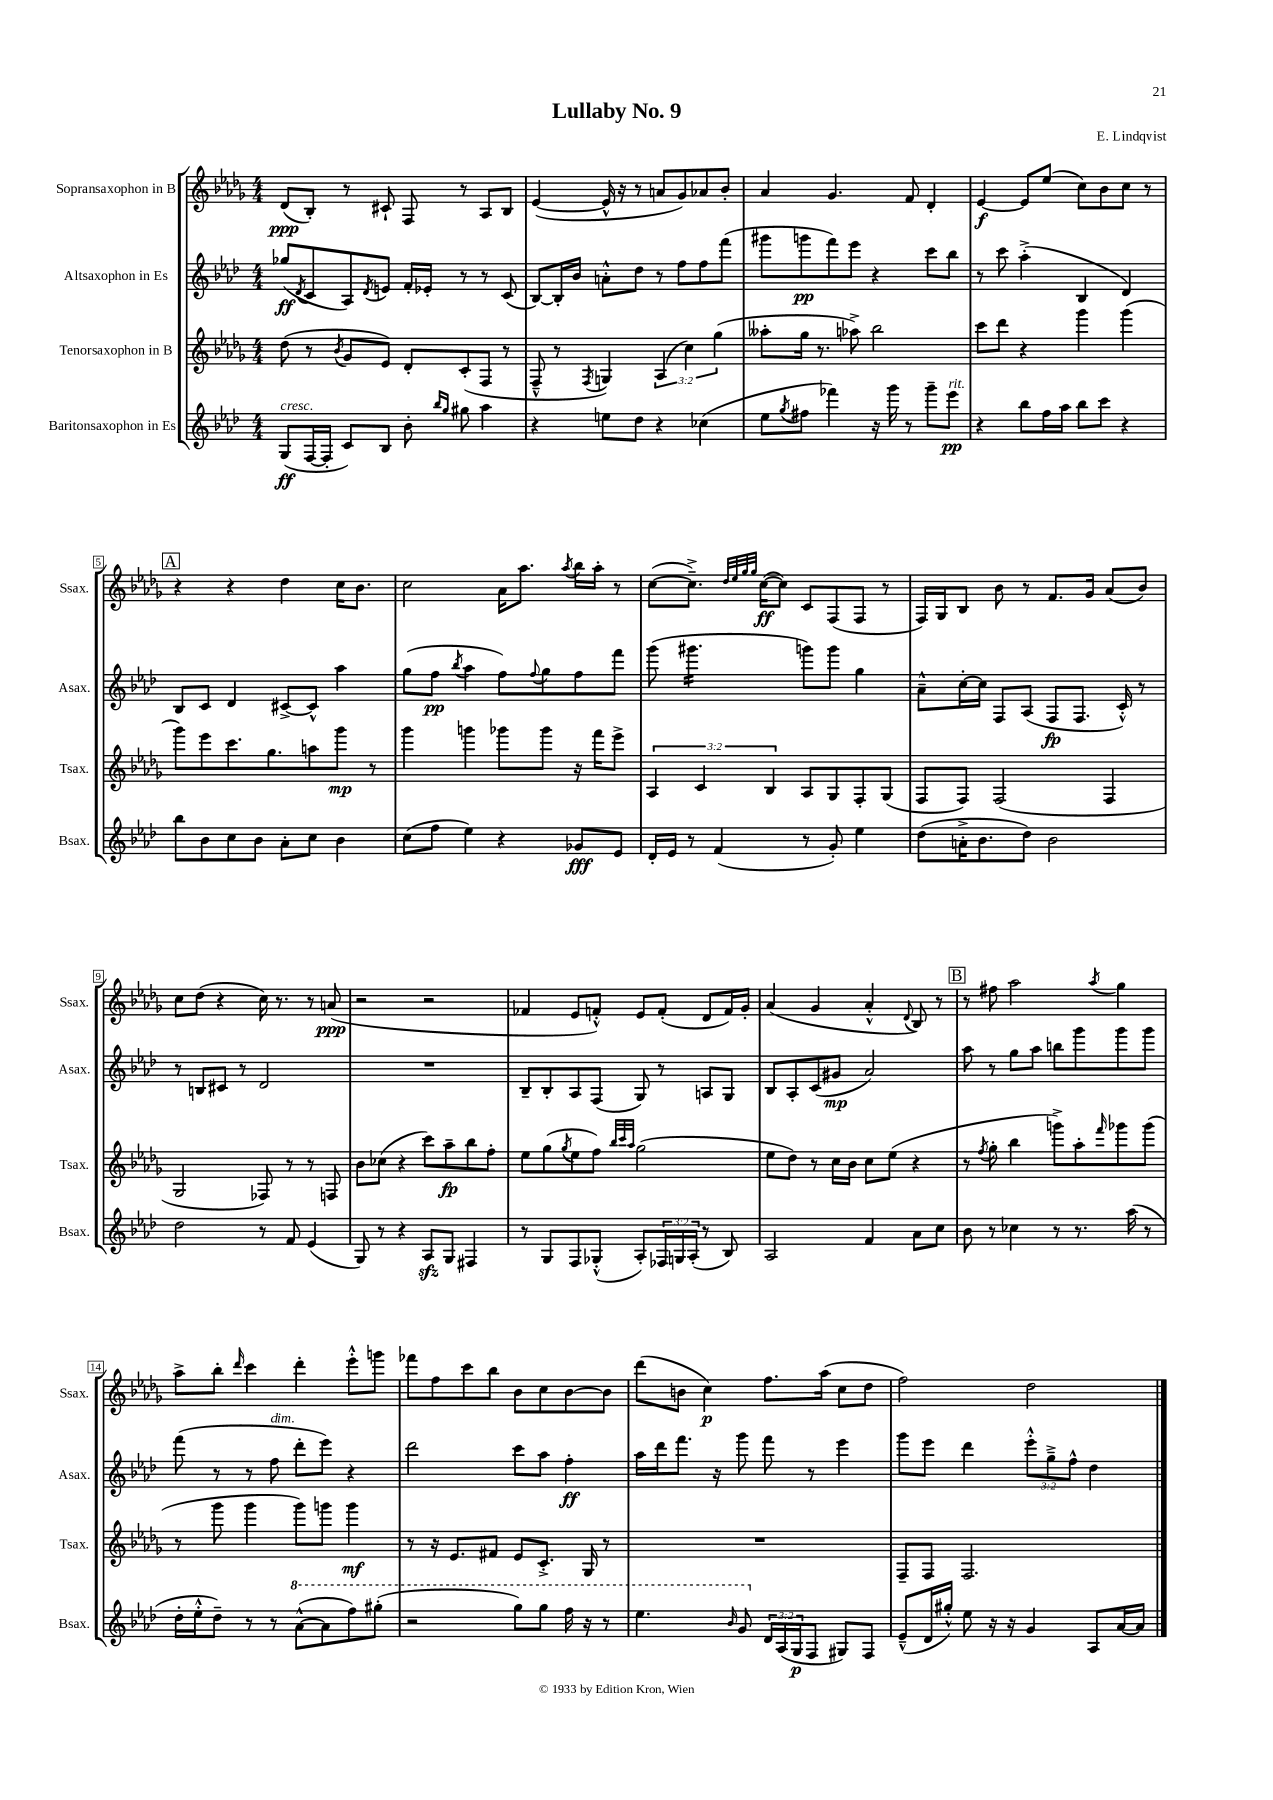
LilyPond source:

\header { title = "Lullaby No. 9" composer = "E. Lindqvist" }
<<
\new StaffGroup <<
\new Staff = "s0" \with { instrumentName = "Sopransaxophon in B" shortInstrumentName = "Ssax." } {
    \clef treble \key des \major \numericTimeSignature \time 4/4
    des'8\ppp( bes8-.) r8 cis'8-! f8 r8 aes8 bes8 |
    ees'4~( ees'16-^ r16 r8 a'8 ges'8) aes'8 bes'8-. |
    aes'4 ges'4. f'8 des'4-. |
    ees'4~\f ees'8 ees''8( c''8) bes'8 c''8 r8 |
    \mark \markup { \box "A" } r4 r4 des''4 c''16 bes'8. |
    c''2 aes'16 aes''8. \acciaccatura { aes''8 } bes''16 aes''16-. r8 |
    c''8~( c''8.--->) \grace { des''32 ees''32 ges''32 ges''32 } c''16~\ff( c''8) c'8 f8( f8 r8 |
    f16) ges16 bes8 bes'8 r8 f'8. ges'16 aes'8( bes'8) |
    c''8 des''8( r4 c''16) r8. r8 a'8\ppp( |
    r2 r2 |
    fes'4 ees'8 f'8-.-^) ees'8 f'8-.( des'8 f'16) ges'16-. |
    aes'4( ges'4 aes'4-.-^ \appoggiatura { des'8 } bes8) r8 |
    \mark \markup { \box "B" } r8 fis''8 aes''2 \acciaccatura { aes''8 } ges''4 |
    aes''8-> bes''8-. \grace { des'''16 } c'''4 des'''4-. ees'''8-.-^ g'''8 |
    fes'''8 f''8 c'''8 bes''8 bes'8 c''8 bes'8~ bes'8 |
    des'''8( b'8 c''4\p) f''8. aes''16( c''8 des''8 |
    f''2) des''2 \bar "|." |
}
\new Staff = "s1" \with { instrumentName = "Altsaxophon in Es" shortInstrumentName = "Asax." } {
    \clef treble \key aes \major \numericTimeSignature \time 4/4 \override Staff.TupletNumber.text = #tuplet-number::calc-fraction-text
    ges''8\ff( \acciaccatura { des'8 } c'8 aes8) \acciaccatura { des'8 } e'8 f'16-. ees'16-. r8 r8 c'8( |
    bes8~) bes16-. bes'16 a'8-.-^ des''8 r8 f''8 f''8 f'''8( |
    gis'''8 g'''8\pp f'''8) ees'''8 r4 c'''8 bes''8 |
    r8 c'''8 aes''4-.->( bes4 des'4) |
    \mark \markup { \box "A" } bes8 c'8 des'4 cis'8~-> cis'8-^ aes''4 |
    g''8( f''8\pp \acciaccatura { bes''8 } aes''4 f''8) \appoggiatura { f''8 } g''8 f''8 f'''8 |
    g'''8( gis'''4.:16 g'''8) g'''8 g''4 |
    aes'8---^ c''16~-. c''16 f8 aes8( f8\fp f8. c'16-.-^) r8 |
    r8 b8 cis'8 r8 des'2 |
    R1 |
    bes8-- bes8-. aes8 f8( g8) r8 a8 g8 |
    bes8 aes8-. c'8( gis'8\mp aes'2) |
    \mark \markup { \box "B" } aes''8 r8 g''8 aes''8 b''8 g'''8 g'''8 g'''8 |
    f'''8( r8 r8 f''8^\markup { \italic "dim." } des'''8-. ees'''8) r4 |
    des'''2 c'''8 aes''8 f''4-.\ff |
    aes''16 des'''16 f'''8. r16 g'''8 f'''8 r8 ees'''4 |
    g'''8 ees'''8 des'''4 \tuplet 3/2 { ees'''8-.-^ g''8---> f''8-^ } des''4 \bar "|." |
}
\new Staff = "s2" \with { instrumentName = "Tenorsaxophon in B" shortInstrumentName = "Tsax." } {
    \clef treble \key des \major \numericTimeSignature \time 4/4 \override Staff.TupletNumber.text = #tuplet-number::calc-fraction-text
    des''8( r8 \acciaccatura { bes'8 } ges'8 ees'8) des'8-. c'8-.( f8 r8 |
    f8---^ r8 \acciaccatura { f8 } g4) \tuplet 3/2 { aes4( c''4) ges''4( } |
    aeses''8-. ges''16 r8. aes''8->) bes''2 |
    c'''8 des'''8 r4 ges'''4 ges'''4( |
    \mark \markup { \box "A" } ges'''8) ees'''8 c'''8. ges''8. a''8 ges'''8\mp r8 |
    ges'''4 g'''4 ges'''8 ges'''8 r16 f'''16 ees'''8-> |
    \tuplet 3/2 { aes4 c'4 bes4 } aes8 ges8 f8-. ges8( |
    f8 f8) f2( f4 |
    ges2 fes8) r8 r8 f8 |
    bes'8 ces''8( r4 c'''8) aes''8--\fp bes''8 f''8-. |
    ees''8 ges''8( \acciaccatura { ges''8 } ees''8 f''8) \grace { bes''32 c'''32 aes''32 } ges''2( |
    ees''8 des''8) r8 c''16 bes'16 c''8 ees''8( r4 |
    \mark \markup { \box "B" } r8 \acciaccatura { f''8 } ges''8-. bes''4 g'''8->) aes''8-. \grace { f'''16 } ges'''8 ges'''8( |
    r8 ges'''8 ges'''4 ges'''8) g'''8 g'''4\mf |
    r8 r16 ees'8. fis'8 ees'8 c'8.-.-> ges16 r8 |
    R1 |
    f8-- f8 f2. \bar "|." |
}
\new Staff = "s3" \with { instrumentName = "Baritonsaxophon in Es" shortInstrumentName = "Bsax." } {
    \clef treble \key aes \major \numericTimeSignature \time 4/4 \override Staff.TupletNumber.text = #tuplet-number::calc-fraction-text
    g8\ff^\markup { \italic "cresc." }( f16~ f16-. c'8) bes8 bes'8-. \grace { bes''16 g''16 } gis''8 aes''4 |
    r4 e''8 des''8 r4 ces''4( |
    ees''8 \acciaccatura { g''8 } fis''8 fes'''4) r16 g'''16 r8 g'''8-- ees'''8\pp^\markup { \italic "rit." } |
    r4 bes''8 f''16 aes''16 bes''8 c'''8 r4 |
    \mark \markup { \box "A" } bes''8 bes'8 c''8 bes'8 aes'8-. c''8 bes'4 |
    c''8( f''8 ees''4) r4 ges'8\fff ees'8 |
    des'16-. ees'16 r8 f'4( r8 g'8-.) ees''4 |
    des''8( a'16-.-> bes'8. des''8) bes'2 |
    des''2 r8 f'8 ees'4( |
    g8) r8 r4 aes8\sfz g8 fis4 |
    r8 g8 f8 ges8-.-^( aes8-.) \tuplet 3/2 { fes16 g16 aes16-.( } r8 bes8) |
    aes2 f'4 aes'8 c''8 |
    \mark \markup { \box "B" } bes'8 r8 ces''4 r8 r8. aes''16( r8 |
    des''16-. ees''16-.-^ des''8--) r8 r8 \ottava #1 aes''8~-^( aes''8 f'''8) gis'''8-.( |
    r2 g'''8) g'''8 f'''16 r16 r8 |
    ees'''4. \grace { bes''16 } g''8 \ottava #0 \tuplet 3/2 { des'16 aes16( g16\p } f8 gis8) f8 |
    ees'8---^( des'16 gis''16-.-^) ees''8 r16 r16 g'4 aes8 aes'16~ aes'16 \bar "|." |
}
>>
>>
\layout { \context { \Score \override BarNumber.stencil = #(make-stencil-boxer 0.1 0.3 ly:text-interface::print) } }
